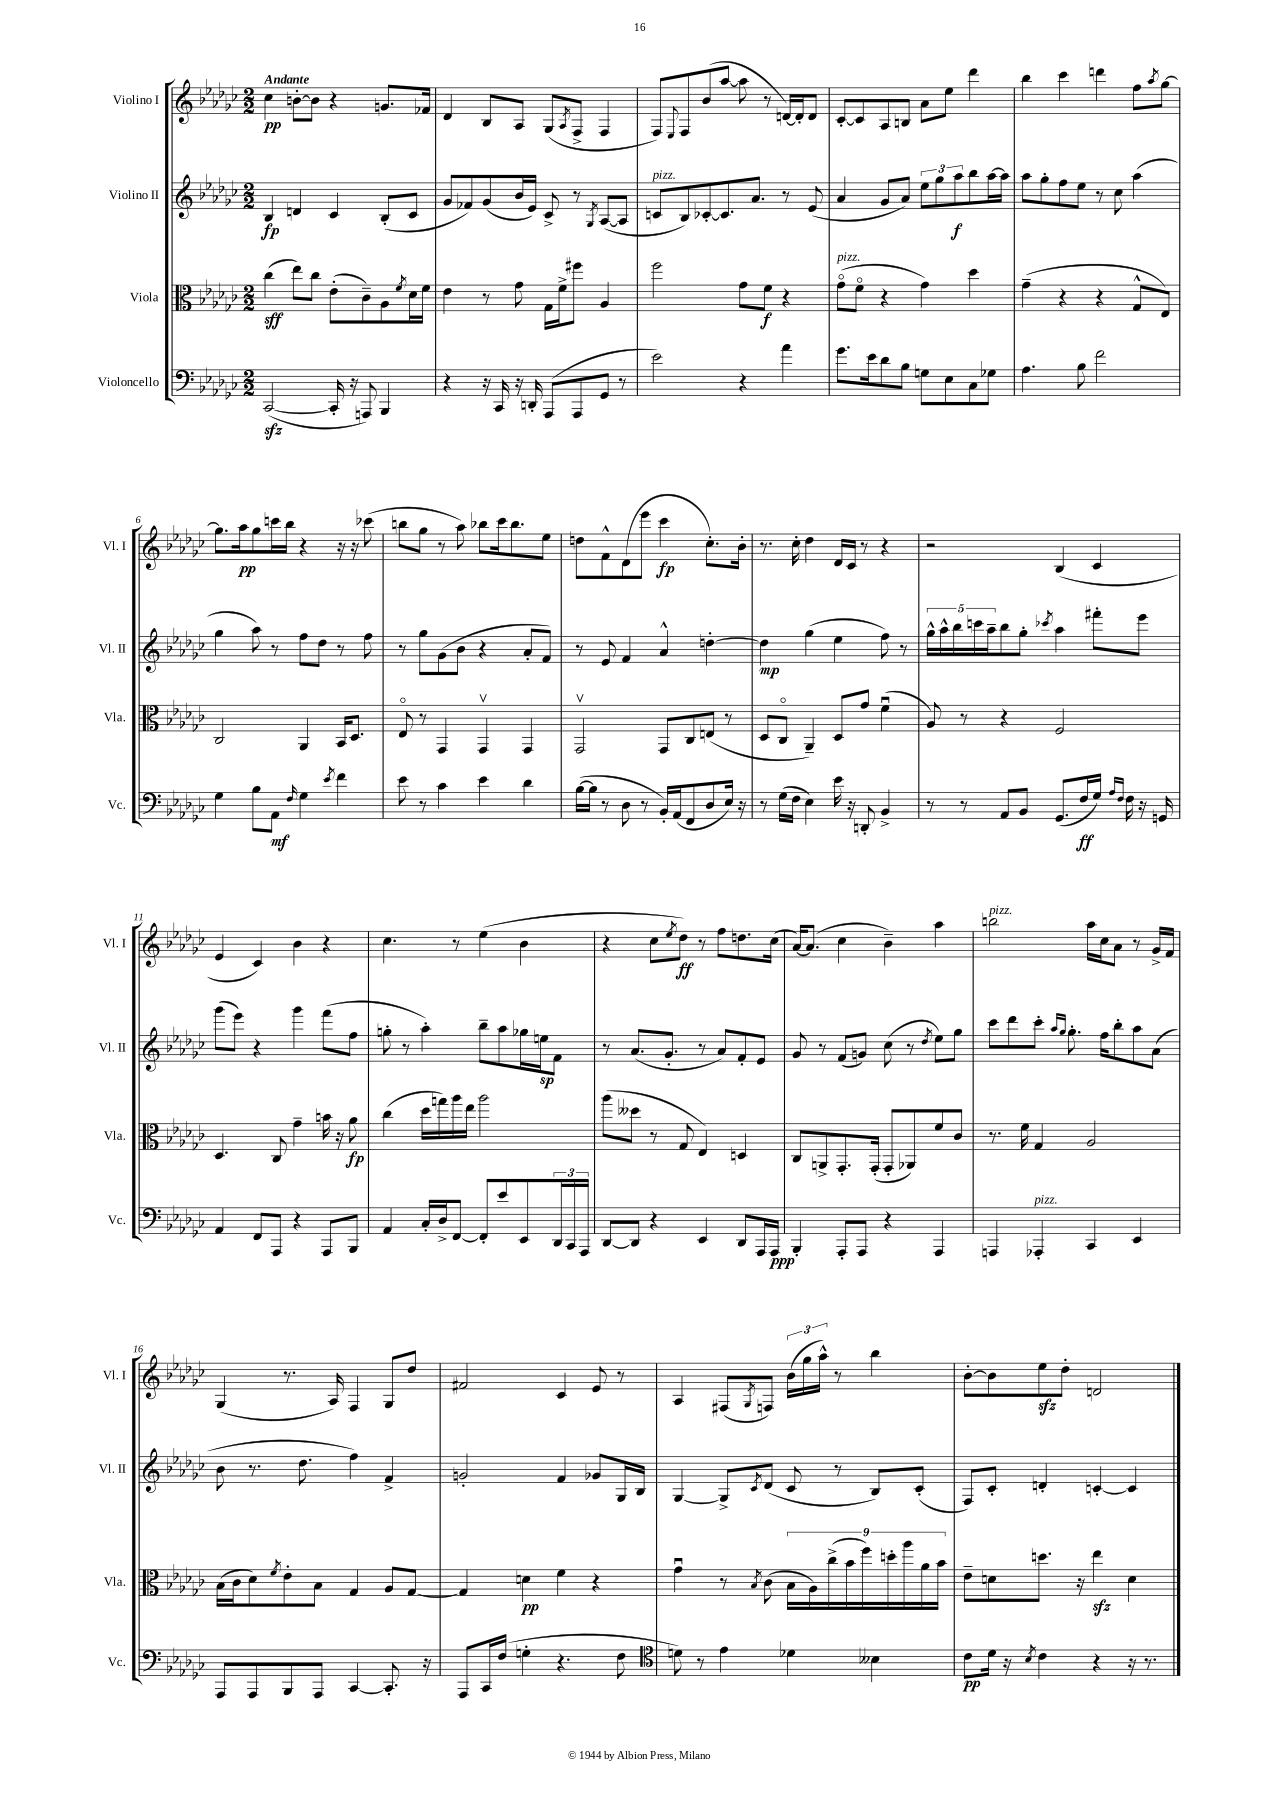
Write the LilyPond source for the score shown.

<<
\new StaffGroup <<
\new Staff = "s0" \with { instrumentName = "Violino I" shortInstrumentName = "Vl. I" } {
    \clef treble \key ges \major \numericTimeSignature \time 2/2 \tempo "Andante"
    ces''4\pp b'8~-. b'8 r4 g'8. fes'16 |
    des'4 bes8 aes8 ges8( \acciaccatura { aes8 } f8-> f4 |
    f8) \appoggiatura { ees8 } f8 bes'8( aes''8~ aes''8 r8 d'16~) d'16-. d'8 |
    ces'8~-. ces'8 aes8 b8 aes'8 ees''8 des'''4 |
    bes''4 ces'''4 d'''4 f''8 \acciaccatura { aes''8 } ges''8~ |
    ges''8. aes''16\pp ges''8 c'''16 bes''16 r4 r16 r16 ces'''8( |
    b''8 ges''8 r8 aes''8) bes''8 ces'''16 bes''8. ees''8 |
    d''8 f'8-^ des'8( ees'''8 ces'''4\fp ces''8.-.) bes'16-. |
    r8. ces''16-. des''4 des'16 ces'16 r8 r4 |
    r2 bes4( ces'4 |
    ees'4 ces'4) bes'4 r4 |
    ces''4. r8 ees''4( bes'4 |
    r4 ces''8 \acciaccatura { ees''8 } des''8\ff) r8 f''8 d''8. ces''16( |
    aes'16~) aes'8.( ces''4 bes'4--) aes''4 |
    b''2^\markup { \italic "pizz." } aes''16 ces''16 aes'8 r8 ges'16-> f'16 |
    ges4( r8. aes16) f4 ges8 des''8 |
    fis'2 ces'4 ees'8 r8 |
    aes4 fis8( \acciaccatura { ges8 } f8) \tuplet 3/2 { bes'16( ges''16 aes''16-^) } r8 bes''4 |
    bes'8~-. bes'8 ees''8\sfz des''8-. d'2 \bar "|." |
}
\new Staff = "s1" \with { instrumentName = "Violino II" shortInstrumentName = "Vl. II" } {
    \clef treble \key ges \major \numericTimeSignature \time 2/2
    bes4\fp d'4 ces'4 bes8-.( ces'8 |
    ges'8 fes'8) ges'8( bes'16 ees'16) ces'8-> r8 \acciaccatura { ges8 } aes8~( aes8 |
    c'8^\markup { \italic "pizz." } bes8) ces'8~-. ces'8. aes'8. r8 ees'8( |
    aes'4 ges'8 aes'8) \tuplet 3/2 { ees''8 ges''8 aes''8\f } bes''8 aes''16~ aes''16 |
    aes''8 ges''8-. f''8 ees''8 r8 ces''8 aes''4( |
    ges''4 aes''8) r8 f''8 des''8 r8 f''8 |
    r8 ges''8 ges'8( bes'8 r4 aes'8-. f'8) |
    r8 ees'8 f'4 aes'4-^ d''4~-. |
    d''4\mp ges''4( ees''4 f''8) r8 |
    \tuplet 5/4 { ges''16-^ aes''16-^ bes''16 c'''16 aes''16-- } bes''8 ges''8-. \acciaccatura { ces'''8 } aes''4 fis'''8-. ees'''8 |
    ges'''8( ees'''8) r4 ges'''4 f'''8( f''8 |
    g''8-. r8 aes''4-.) bes''8-- aes''8 ges''16 e''16\sp f'8 |
    r8 aes'8.( ges'8.-. r8 aes'8) f'8-. ees'8 |
    ges'8 r8 f'8( g'8) ces''8( r8 \acciaccatura { des''8 } ees''8) ges''8 |
    ces'''8 des'''8 ces'''8-. \grace { aes''16 ges''16 } ges''8.-. f''16 bes''8-. aes''8 aes'8( |
    bes'8 r8. des''8. f''4) f'4-> |
    g'2-. f'4 ges'8 ges16 bes16 |
    ges4~ ges8-> \acciaccatura { ces'8 } des'8( ces'8 r8 bes8) ces'8-.( |
    f8) ces'8-. d'4-. c'4~-. c'4 \bar "|." |
}
\new Staff = "s2" \with { instrumentName = "Viola" shortInstrumentName = "Vla." } {
    \clef alto \key ges \major \numericTimeSignature \time 2/2
    ces''4\sff( ees''8) ces''8 ees'8-.( ces'8--) aes8 \acciaccatura { f'8 } des'16 f'16 |
    ees'4 r8 ges'8 ges16 f'16-> fis''8 aes4 |
    f''2 ges'8 f'8\f r4 |
    ges'8\flageolet^\markup { \italic "pizz." }( f'8\flageolet r4 ges'4) des''4 |
    ges'4--( r4 r4 ges8-^ ees8) |
    ces2 aes,4 bes,16 des8. |
    ees8\flageolet r8 ges,4 ges,4\upbow ges,4 |
    ges,2\upbow ges,8 ces8 e8( r8 |
    des8 ces8\flageolet aes,4--) des8 ges'8 f'4\downbow( |
    aes8) r8 r4 f2 |
    des4. ces8 ges'4-- b'16 r16 aes'8\fp |
    ces''4( des''16 g''16) aes''16 ees''16 aes''2 |
    aes''8( deses''8 r8 ges8 ees4) d4 |
    ces8 a,8-> ges,8.-. ges,16-.( ges,8-. aes,8) f'8 ces'8 |
    r8. f'16 ges4 aes2 |
    bes16( ces'16 des'8) \acciaccatura { f'8 } ees'8-. bes8 ges4 aes8 ges8~ |
    ges4 d'4\pp f'4 r4 |
    ges'4\downbow r8 \acciaccatura { bes8 } ces'8( \tuplet 9/8 { bes16 aes16) ces''16->( bes'16 f''16) d''16-. aes''16 aes'16 bes'16 } |
    ees'8-- d'8 d''8. r16 ees''4\sfz d'4 \bar "|." |
}
\new Staff = "s3" \with { instrumentName = "Violoncello" shortInstrumentName = "Vc." } {
    \clef bass \key ges \major \numericTimeSignature \time 2/2
    ces,2~\sfz( ces,16-. r16 a,,8) bes,,4 |
    r4 r16 ces,16 r16 d,16-. aes,,8( aes,,8 ges,8 r8 |
    ees'2) r4 aes'4 |
    ges'8. ees'16 des'8 bes8 g8 ees8 ces8 ges8 |
    aes4. bes8 f'2 |
    ges4 bes8 aes,8\mf \grace { f16 } ges4 \acciaccatura { ees'8 } f'4 |
    ees'8 r8 ces'4 ees'4 des'4 |
    bes16~( bes16 r8 des8 r8 bes,16-.) aes,16( f,8 des8 ees16) r16 |
    r8 ges16( f16 ees4) ees'16 r16 d,8-. bes,4-> |
    r8 r8 aes,8 bes,8 ges,8.( f16\ff ges16) \grace { aes16 f16 } f16 r16 g,16 |
    aes,4 f,8 aes,,8 r4 aes,,8 bes,,8 |
    aes,4 ces16-. des16-> f,8~ f,8-. ees'8 ees,8 \tuplet 3/2 { des,16 ces,16 aes,,16 } |
    des,8~ des,8 r4 ees,4 des,8 aes,,16 aes,,16\ppp |
    bes,,4-. aes,,8-. aes,,8 r4 aes,,4 |
    a,,4 aes,,4-.^\markup { \italic "pizz." } ces,4 ees,4 |
    aes,,8 aes,,8 bes,,8 aes,,8 ces,4~ ces,8.-. r16 |
    aes,,8 ces,16 f16( g4-. r4. f8 |
    \clef tenor d'8) r8 ees'4 des'4 beses4 |
    ces'8\pp des'16 r16 \acciaccatura { bes8 } ces'4 r4 r16 r8. \bar "|." |
}
>>
>>
